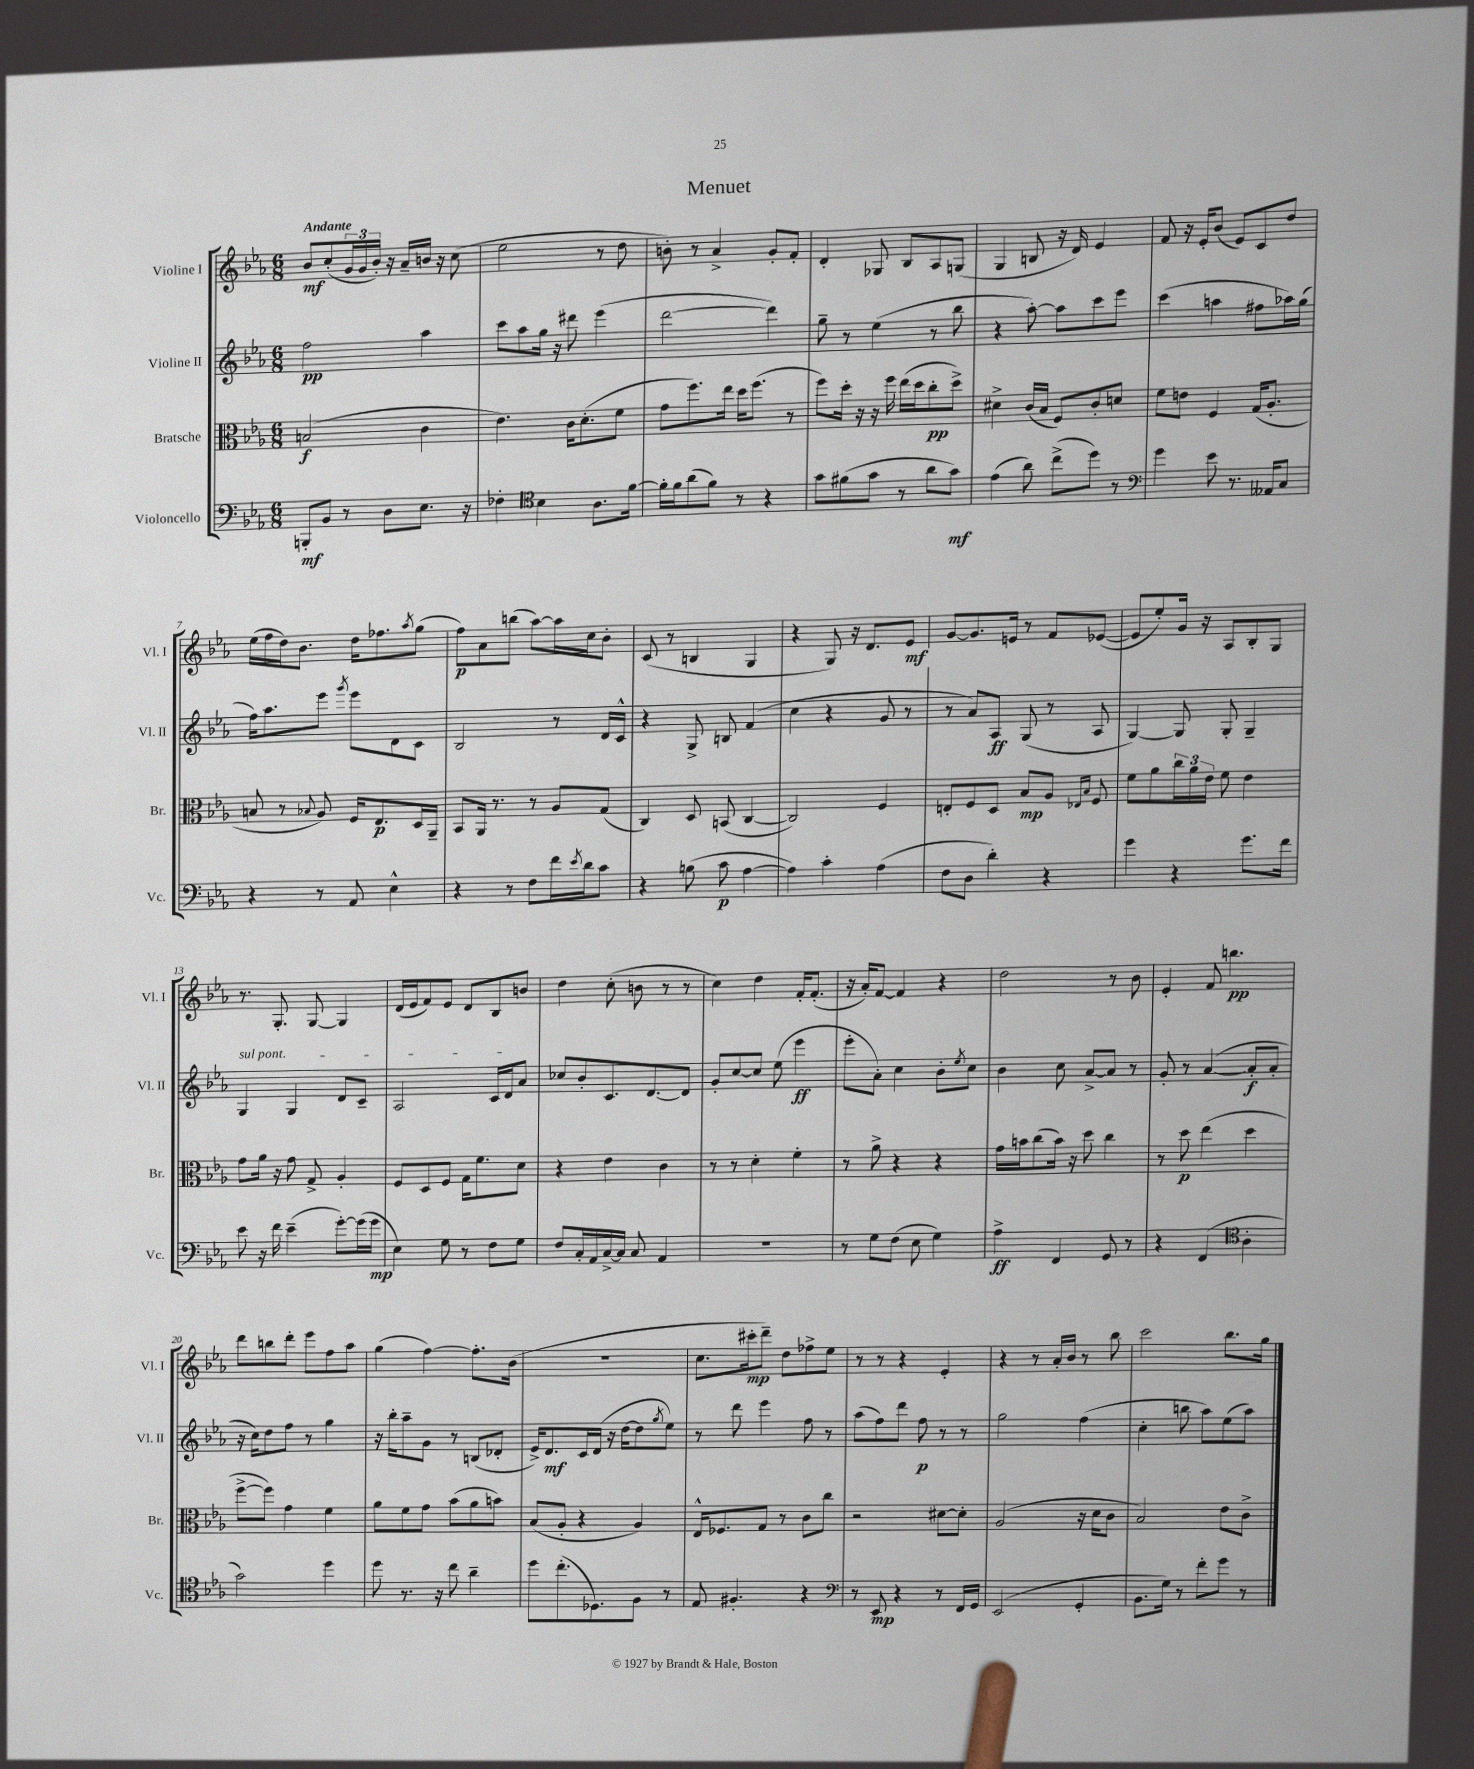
\header { title = "Menuet" }
<<
\new StaffGroup <<
\new Staff = "s0" \with { instrumentName = "Violine I" shortInstrumentName = "Vl. I" } {
    \clef treble \key ees \major \numericTimeSignature \time 6/8 \tempo "Andante"
    bes'8\mf c''8-.( \tuplet 3/2 { g'16 g'16 bes'16-.) } r16 aes'16-- b'16 r16 c''8( |
    ees''2 r8 d''8 |
    b'8-.) r8 aes'4-> g'8-. f'8-. |
    d'4-. ges8 bes8 aes8 g8( |
    g4 b8 r16 d'16) ees'4 |
    f'8 r16 ees'16-. bes'8( ees'8) c'8 d''8 |
    ees''16( f''16 d''16) bes'8. d''16 fes''8. \acciaccatura { aes''8 } g''8( |
    f''8\p) aes'8 b''8( aes''8~) aes''16 c''16 bes'8-. |
    c'8( r8 b4 g4 |
    r4 g8) r16 d'8. ees'8\mf |
    g'8~ g'8. e'16 r8 f'8 ees'8~( |
    ees'8 ees''8-.) g'16 r16 aes8 bes8-. g8 |
    r8. g8.-. g8~ g4 |
    d'16( ees'16 f'8) ees'8 d'8 bes8 b'8 |
    d''4 c''8-.( b'8 r8 r8 |
    c''4) d''4 f'16-. f'8.-.( |
    r16 aes'16-.) f'8~ f'4 r4 |
    d''2 r8 bes'8 |
    ees'4-. f'8 b''4.\pp |
    d'''8 b''8 d'''8-. ees'''8 f''8 aes''8 |
    g''4( f''4~) f''8.-. bes'16( |
    R2. |
    c''8. cis'''16-.\mp d'''8--) d''8 fes''8-> ees''8 |
    r8 r8 r4 ees'4-. |
    r4 r8 aes'16-. bes'16 r8 bes''8 |
    c'''2 bes''8. g''16 \bar "|." |
}
\new Staff = "s1" \with { instrumentName = "Violine II" shortInstrumentName = "Vl. II" } {
    \clef treble \key ees \major \numericTimeSignature \time 6/8
    f''2\pp aes''4 |
    c'''8 aes''8 g''16 r16 dis'''8 ees'''4( |
    d'''2~ d'''4) |
    g''8-- r8 ees''4( r8 bes''8 |
    r4 aes''8~-.) aes''8 c'''8 ees'''8 |
    c'''4( a''4 fis''8 aes''16) g''16( |
    f''16) aes''8. ees'''8 \acciaccatura { g'''8 } ees'''8 d'8 c'8 |
    bes2 r8 d'16 c'16-^ |
    r4 g8-> b8 f'4( |
    c''4 r4 g'8 r8 |
    r8 aes'8) aes8\ff g8( r8 aes8 |
    g4~) g8 g8-. g4-- |
    \once \override TextSpanner.bound-details.left.text = \markup { \italic "sul pont." } g4\startTextSpan g4 d'8 c'8-- |
    aes2 c'16 d'16 aes'8\stopTextSpan |
    ces''8 bes'8-. c'8. d'8.~ d'8 |
    g'8-. c''8~ c''8 ees''8( ees'''4\ff |
    ees'''8-. aes'8-.) c''4 bes'8-. \acciaccatura { ees''8 } c''8 |
    bes'4 c''8 aes'8~-> aes'8 r8 |
    g'8-. r8 aes'4~( aes'8-.\f aes'8-. |
    r16 c''16) d''8 f''8 r8 g''4 |
    r16 bes''16-. aes''8-- g'8 r8 b8( des'8-. |
    ees'16->) d'8.\mf c'16 d'16( r16 d''16~ d''8 \acciaccatura { g''8 } ees''8) |
    r8 d'''8 ees'''4 f''8 r8 |
    aes''8( f''8) d'''8 f''8\p r8 r8 |
    g''2 f''4( |
    c''4-. b''8 aes''8) ees''8( aes''8) \bar "|." |
}
\new Staff = "s2" \with { instrumentName = "Bratsche" shortInstrumentName = "Br." } {
    \clef alto \key ees \major \numericTimeSignature \time 6/8
    b2\f( c'4 |
    ees'4.) c'16 d'8.-.( f'8 |
    g'8 f''8.) ees''16 d''16 f''8.( r8 |
    f''8) d''16-. r16 r16 f''16 ees''16( d''16 c''8-.\pp d''8->) |
    dis'4-> c'16( bes16 f8) c'8-. d'8 |
    f'8 e'8 f4 g16( aes8.-. |
    b8 r8 \appoggiatura { bes8 } aes8) f16 ees8.\p d16 aes,16-- |
    bes,8 aes,16 r8. r8 aes8 g8( |
    c4) d8 b,8( c4~ |
    c2) f4 |
    e8-. f8 d8 bes8\mp aes8 \grace { ees16 bes16 } f8 |
    f'8 aes'8 \tuplet 3/2 { c''16 aes'16 ees'16 } f'8 ees'4 |
    g'8 aes'16 r16 g'8 g8-> aes4-. |
    f8 d8 f8 g16 f'8. d'8 |
    r4 ees'4 c'4 |
    r8 r8 d'4-. f'4-. |
    r8 aes'8-> r4 r4 |
    g'16 b'16 c''8( b'16) r16 d''8 c''4 |
    r8 d''8\p ees''4( d''4 |
    f''8~-> f''8) g'4 f'4 |
    aes'8 f'8 g'8 bes'8( aes'8 b'8) |
    bes8( aes8-. r4 aes4) |
    ees16-^ fes8. g8 r8 c'8 c''8 |
    r2 dis'8~ dis'8-. |
    aes2( r16 d'16 c'8 |
    bes2) ees'8 c'8-> \bar "|." |
}
\new Staff = "s3" \with { instrumentName = "Violoncello" shortInstrumentName = "Vc." } {
    \clef bass \key ees \major \numericTimeSignature \time 6/8
    b,,8-.\mf bes,8 r8 d8 ees8. r16 |
    fes4-. \clef tenor bes4 aes8. f'16~ |
    f'16-. f'16 aes'8( f'8) r8 r4 |
    g'8 fis'8( g'8 r8 aes'8 g'8\mf) |
    ees'4( aes'8) c''8->( d''8) r8 |
    \clef bass g'4 ees'8 r8. aeses,16 c8 |
    r4 r8 aes,8 ees4-^ |
    r4 r8 f8 f'16 \acciaccatura { ees'8 } d'16 c'8 |
    r4 b8( c'8\p aes4~ |
    aes4) c'4-. aes4( |
    f8 d8 d'4-.) r4 |
    g'4 r4 g'8. f'16 |
    ees'8 r16 f'16 ees'4--( g'8~-.) g'16( g'16\mp |
    ees4) g8 r8 f8 g8 |
    f8 c16-. aes,16 c16~-> c16 c8 aes,4 |
    R2. |
    r8 g8 f8( ees8 g4) |
    aes4->\ff f,4 g,8 r8 |
    r4 f,4( \clef tenor aes4-. |
    g'2) d''4 |
    d''8 r8. r16 c''8 aes'4-- |
    d''8 c''8.-.( des8.) f8 r8 |
    ees8 fis4.-. r4 |
    \clef bass r8 ees,8\mp r4 r8 f,16 g,16 |
    ees,2( g,4-. |
    bes,8. g16) r8 f'8-. g'8 r8 \bar "|." |
}
>>
>>
